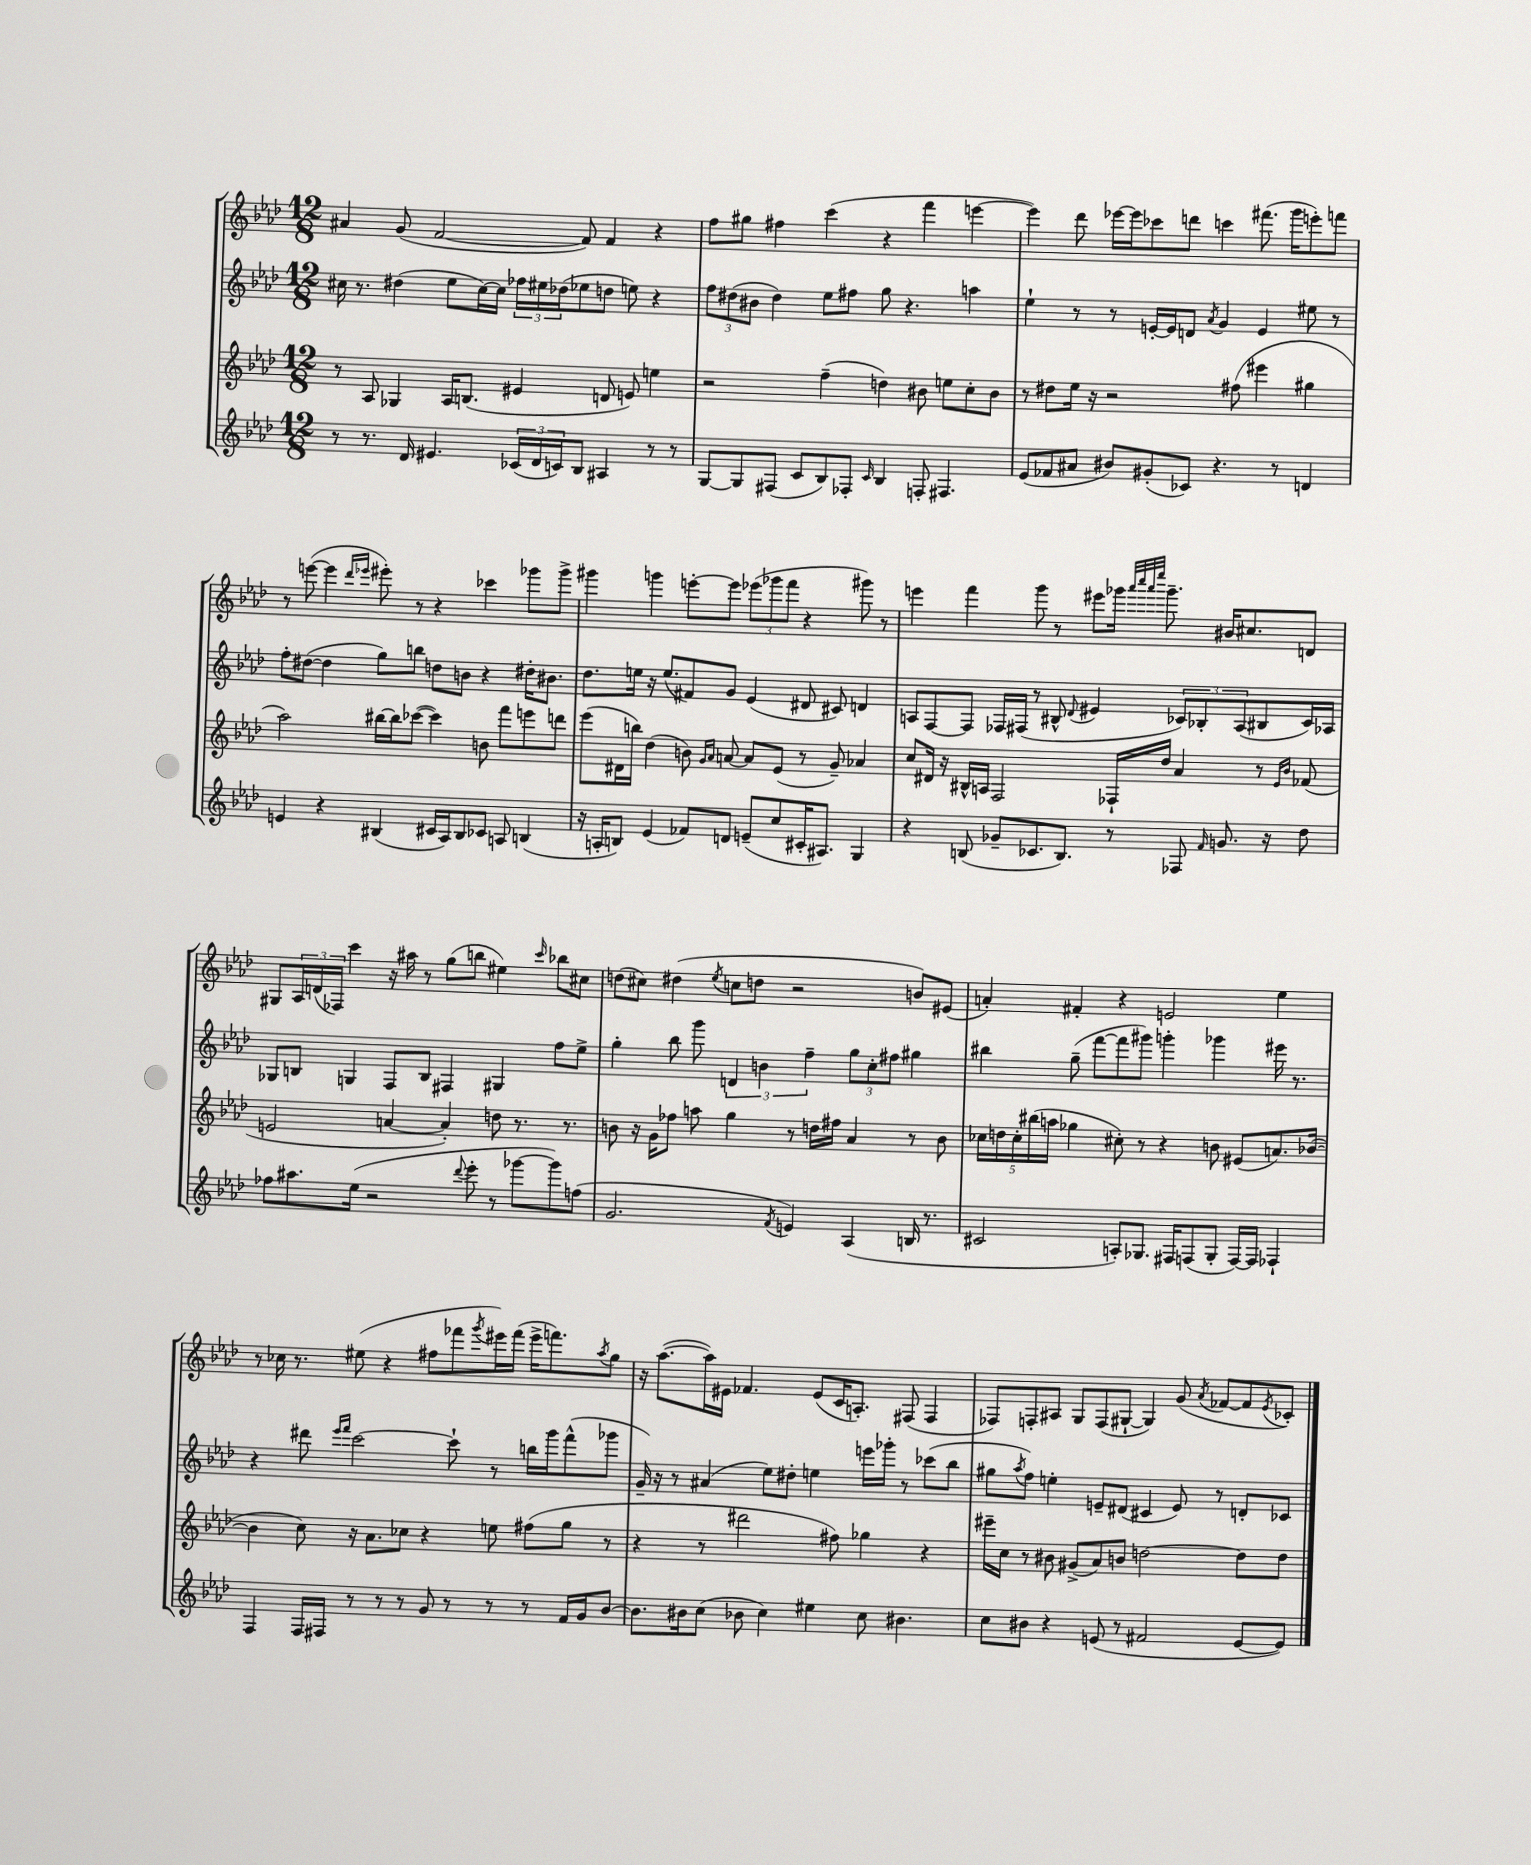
<<
\new StaffGroup <<
\new Staff = "s0" {
    \clef treble \key aes \major \numericTimeSignature \time 12/8
    ais'4 g'8( f'2~ f'8) f'4 r4 |
    f''8 gis''8 fis''4 c'''4( r4 f'''4 e'''4~ |
    e'''4) des'''8 ees'''16~ ees'''16 ces'''8 d'''8 c'''4 fis'''8.( g'''16 e'''8-.) f'''8 |
    r8 e'''8~( e'''4 \grace { des'''16 ees'''16 } eis'''8-.) r8 r4 ces'''4 ges'''8 ges'''8-> |
    gis'''4 g'''4 e'''8~-. e'''8 \tuplet 3/2 { ees'''8( ges'''8 f'''8 } r4 gis'''8) r8 |
    e'''4 f'''4 g'''8 r8 eis'''8 ges'''16 \grace { aes'''32 c''''32 aes'''32 ees''''32 } ges'''8.-- bis'16 cis''8. d'8 |
    gis8 \tuplet 3/2 { aes16 d'16( fes16) } c'''4 r16 ais''16 r8 g''8( b''8 eis''4) \grace { c'''16 } bes''8 cis''8 |
    d''8( cis''8) dis''4( \acciaccatura { ees''8 } c''8 d''8 r2 b'8) eis'8( |
    a'4-.) fis'4-. r4 e'2 ees''4 |
    r8 ces''16 r8. eis''8( r4 fis''8 fes'''8 \acciaccatura { g'''8 } eis'''16) fes'''16( eis'''16-> f'''8.) \acciaccatura { aes''8 } g''8 |
    r16 aes''8.~( aes''16) eis'16 fes'4. eis'8( c'16 a8.-.) fis8( fis4 |
    fes8) f8-. ais8 g8 f8( gis8~-! gis4) g'8( \acciaccatura { aes'8 } fes'8~ fes'8 \acciaccatura { ees'8 } ces'8-.) \bar "|." |
}
\new Staff = "s1" {
    \clef treble \key aes \major \numericTimeSignature \time 12/8
    cis''16 r8. dis''4( ees''8 cis''16~) cis''16 \tuplet 3/2 { fes''16 eis''16 des''16( } ees''8 d''8 e''8) r4 |
    \tuplet 3/2 { f''8 dis''8( bis'8 } dis''4) ees''8 fis''8 g''8 r4. a''4 |
    ees''4-! r8 r8 e'16~-. e'16 d'8 \acciaccatura { aes'8 } g'4 e'4 eis''8 r8 |
    f''8-. dis''8~( dis''4 g''8) b''8 d''8 b'8 r4 dis''16-. bis'8. |
    des''8. e''16 r16 e''8.( fis'8) g'8 ees'4( dis'8 cis'8) d'4 |
    a8 f8~ f8 fes16 fis16( r8 bis8-^ \appoggiatura { des'8 } eis'4 \tuplet 3/2 { ces'8) bes8-. a8( } bis8 ces'16) aes16 |
    ges8 b8 g4 f8 b8 fis4 gis4 f''8 ees''8-> |
    g''4-. bes''8 g'''8 \tuplet 3/2 { d'4 b'4 f''4-- } \tuplet 3/2 { g''8 c''8-. fis''8 } gis''4 |
    bis''4 g''8--( f'''8~ f'''8 gis'''8) g'''4-. ges'''4 eis'''16 r8. |
    r4 dis'''8 \grace { ees'''16 f'''16 } c'''2~ c'''8-! r8 b''16 g'''16 f'''8-^( ges'''8 |
    g'16--) r16 r8 ais'4( ees''8) dis''8-. e''4 e'''16 ges'''16-. r8 ces'''8( bes''8 |
    gis''8 \acciaccatura { aes''8 } f''8) e''4-. e'8-- dis'8( cis'4 e'8) r8 d'8-. ces'8 \bar "|." |
}
\new Staff = "s2" {
    \clef treble \key aes \major \numericTimeSignature \time 12/8
    r8 aes8 ges4 aes16 b8.( eis'4 d'8 e'8) e''4 |
    r2 f''4--( d''4) bis'8 e''8 c''8-. bis'8 |
    r8 dis''8 ees''16 r16 r2 fis''8( eis'''4 gis''4 |
    aes''2) bis''16~ bis''16 ces'''8~( ces'''4) b'8 f'''8 e'''8 d'''8 |
    ees'''8( dis'16 b''16) des''4( b'8) \grace { g'16 aes'16 } a'8~ a'8 ees'8( r8 g'8--) aes'4 |
    c''8 dis'16 r16 bis16-^ a16 f2 fes16-! des''16 aes'4 r8 \grace { ees'16 bes'16 } fes'8( |
    e'2 a'4~ a'4-.) d''8 r8. r8. |
    b'8 r16 g'16 fes''8 a''8 g''4 r8 d''16 fis''16 aes'4 r8 b'8 |
    \tuplet 5/4 { ces''16 d''16 ces''16-. bis''16( a''16 } ges''4 cis''8-.) r8 r4 b'8 eis'8( a'8.) bes'16~( |
    bes'4 c''8) r16 aes'8. ces''8 r4 e''8 fis''8( g''8 r8 |
    r4 r8 dis'''2 fis''8) ges''4 r4 |
    eis'''16-- c''16 r8 bis'8 gis'8->( aes'8) b'8 d''2~ d''8 d''8 \bar "|." |
}
\new Staff = "s3" {
    \clef treble \key aes \major \numericTimeSignature \time 12/8
    r8 r8. des'16 eis'4. \tuplet 3/2 { ces'16( des'16 c'16) } bes8 ais4 r8 r8 |
    g8~ g8 fis8( c'8 bes8) fes8-. \grace { c'16 } bes4 f8-. fis4. |
    ees'8( fes'8 ais'8 bis'8) gis'8-.( ces'8) r4. r8 d'4 |
    e'4 r4 bis4( cis'16 aes16) bis8 ces'8 a8 b4( |
    r16 a16-. b8) ees'4( fes'8) d'8 e'8--( c''8 cis'16-. ais8.) g4 |
    r4 b8( ges'8-- ces'8. b8.) r8 fes8 \grace { f'16 } g'8. r16 des''8 |
    fes''8 ais''8. ees''16( r2 \appoggiatura { des'''8 } ees'''8-. r8 ges'''8~ ges'''8) f''8( |
    g'2. \acciaccatura { f'8 } e'4) aes4( b16 r8. |
    cis'2 a8-.) ges8. fis16 f8( ges8-. f16~) f16 fes4-! |
    f4 f16 fis16 r8 r8 r8 g'8 r8 r8 r8 f'16 g'16 bes'8~ |
    bes'8. bis'16 c''8( bes'8 c''4) eis''4 c''8 bis'4. |
    c''8 bis'8 r4 e'8( r8 fis'2 e'8~ e'8) \bar "|." |
}
>>
>>
\layout { \context { \Score \remove "Bar_number_engraver" } }
